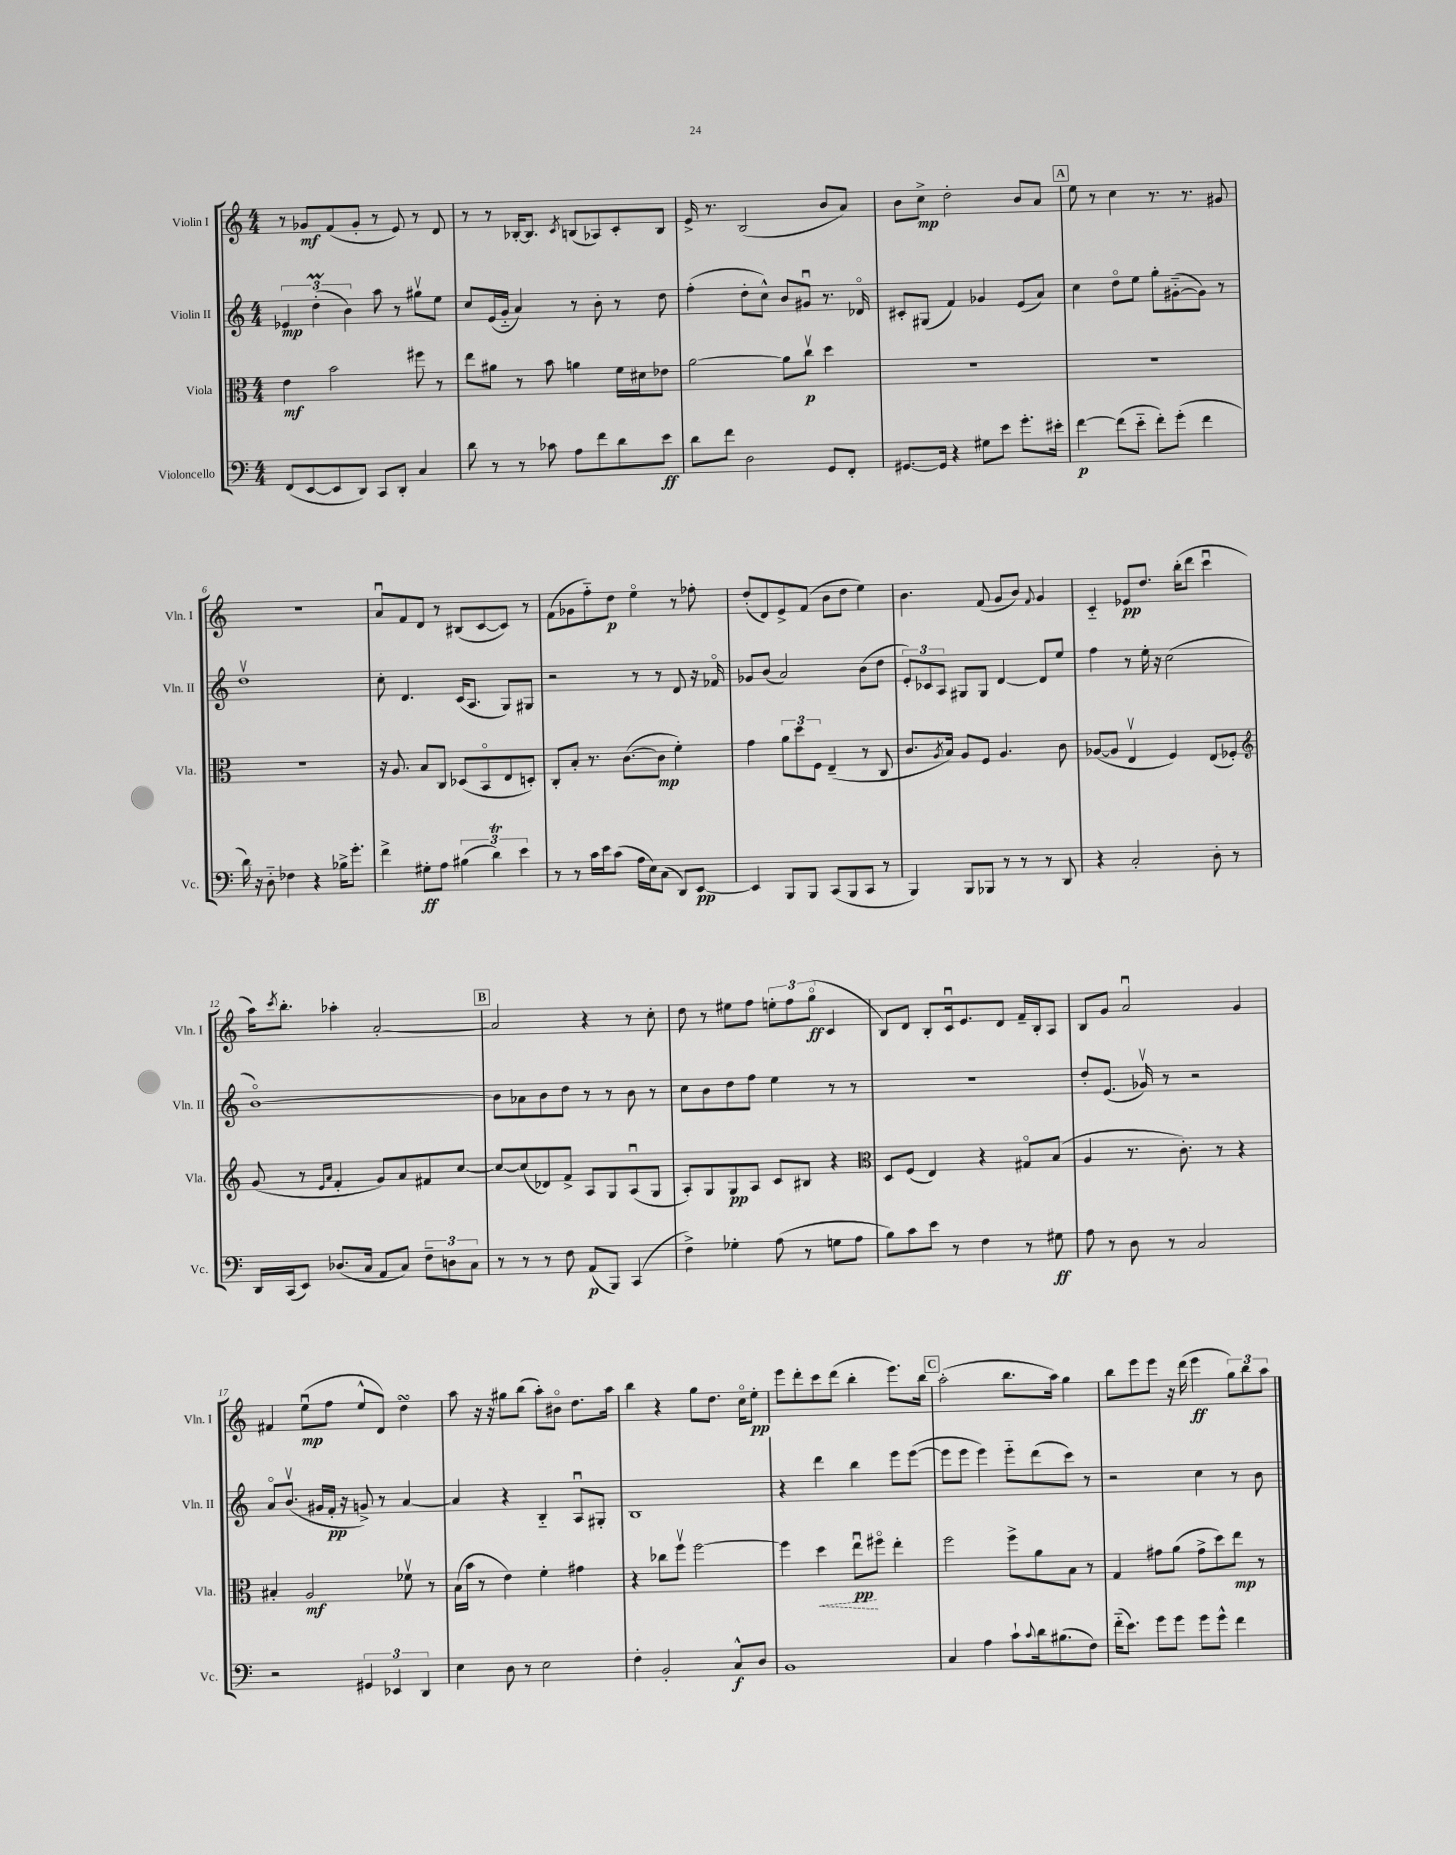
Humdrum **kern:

**kern	**dynam	**kern	**dynam	**kern	**dynam	**kern	**dynam
*part4	*part4	*part3	*part3	*part2	*part2	*part1	*part1
*staff4	*staff4	*staff3	*staff3	*staff2	*staff2	*staff1	*staff1
*I"Violoncello	*	*I"Viola	*	*I"Violin II	*	*I"Violin I	*
*I'Vc.	*	*I'Vla.	*	*I'Vln. II	*	*I'Vln. I	*
*clefF4	*	*clefC3	*	*clefG2	*	*clefG2	*
*k[]	*	*k[]	*	*k[]	*	*k[]	*
*M4/4	*	*M4/4	*	*M4/4	*	*M4/4	*
=1	=1	=1	=1	=1	=1	=1	=1
(8FF/L	.	4e\	mf	6e-X/	mp	8r	.
[8EE/	.	.	.	.	.	8g-X/L	mf
.	.	.	.	(6ddM'\	.	.	.
8EE/]	.	2b\	.	.	.	(8f/	.
.	.	.	.	6b\)	.	.	.
8DD/J)	.	.	.	.	.	8g-'/J	.
8CC/L	.	.	.	8aa\	.	8r	.
8DD'/J	.	.	.	8r	.	8e/)	.
4C/	.	8ff#X\	.	8gg#Xv\L	.	8r	.
.	.	8r	.	8ee\J	.	8d/	.
=2	=2	=2	=2	=2	=2	=2	=2
8d\	.	8ee\L	.	8cc/L	.	8r	.
8r	.	8a#X\J	.	(16e/L	.	8r	.
.	.	.	.	16g/JJ	.	.	.
8r	.	8r	.	4a/)	.	[16B-X'/KL	.
.	.	.	.	.	.	8.B-/J]	.
8c-X\	.	8b\	.	.	.	.	.
.	.	.	.	.	.	8qc/	.
8A\L	.	4an\	.	8r	.	(8Bn/L	.
8f\	.	.	.	8b'\	.	8A-X/)	.
8d\	.	16f\LL	.	8r	.	8c'/	.
.	.	16d#X\J	.	.	.	.	.
8e\J	ff	8e-X\J	.	8dd\	.	8B/J	.
=3	=3	=3	=3	=3	=3	=3	=3
8d\L	.	[2a\	.	(4ff'\	.	16e^/	.
.	.	.	.	.	.	8.r	.
8f\J	.	.	.	.	.	.	.
2D\	.	.	.	8dd'\L	.	(2B/	.
.	.	.	.	8cc^^\J)	.	.	.
.	.	8a\L]	.	8b/L	.	.	.
.	.	8ccv\J	p	8g#Xu/J	.	.	.
8GG/L	.	4dd\	.	8.r	.	8b/L	.
8FF'/J	.	.	.	.	.	8a/J)	.
.	.	.	.	16d-X/	.	.	.
=4	=4	=4	=4	=4	=4	=4	=4
[8.GG#X/L	.	1r	.	8c#X'/L	.	8b\L	.
.	.	.	.	(8G#X/J	.	8cc^\J	mp
16GG#/Jk]	.	.	.	.	.	.	.
4r	.	.	.	4f/)	.	2dd'\	.
8G#X\L	.	.	.	4g-X/	.	.	.
8e\J	.	.	.	.	.	.	.
8.g'\L	.	.	.	(8e/L	.	8b/L	.
.	.	.	.	8a/J)	.	8a/J	.
16e#X'\Jk	.	.	.	.	.	.	.
!!LO:REH:place=s1:t=A
=5	=5	=5	=5	=5	=5	=5	=5
[4f\	p	1r	.	4cc\	.	8ee\	.
.	.	.	.	.	.	8r	.
(8f\L]	.	.	.	8dd\L	.	4cc\	.
8e\J	.	.	.	8ee\J	.	.	.
8f'\L)	.	.	.	8gg'\L	.	8.r	.
(8g'\J	.	.	.	([8g#X\	.	.	.
.	.	.	.	.	.	8.r	.
4f\	.	.	.	8g#\J])	.	.	.
.	.	.	.	8r	.	8g#X/	.
!!LO:LB:g=z
=6	=6	=6	=6	=6	=6	=6	=6
16d\)	.	1r	.	1ddv	.	1r	.
16r	.	.	.	.	.	.	.
8D\	.	.	.	.	.	.	.
4F-X\	.	.	.	.	.	.	.
4r	.	.	.	.	.	.	.
16B-X^\KL	.	.	.	.	.	.	.
8.g'\J	.	.	.	.	.	.	.
=7	=7	=7	=7	=7	=7	=7	=7
4f^\	.	16r	.	8cc'\	.	8au/L	.
.	.	8.A/	.	.	.	.	.
.	.	.	.	4.d/	.	8f/	.
8G#X'\L	ff	8B/L	.	.	.	8d/J	.
8A\J	.	8C/J	.	.	.	8r	.
(6B#X\	.	(8D-X/L	.	(16c/KL	.	(8B#X/L	.
.	.	.	.	8.A/J	.	.	.
.	.	8BB/	.	.	.	[8c/	.
6dT\)	.	.	.	.	.	.	.
.	.	8E/	.	8G/L)	.	8c/J])	.
6e\	.	.	.	.	.	.	.
.	.	8Dn'/J)	.	8G#X/J	.	8r	.
=8	=8	=8	=8	=8	=8	=8	=8
8r	.	8C'/L	.	2r	.	(8f\L	.
8r	.	8B'/J	.	.	.	8g-X\	.
16c\LL	.	8.r	.	.	.	8ff\)	.
16e\J	.	.	.	.	.	.	.
(8c\J	.	.	.	.	.	8dd\J	p
.	.	([8.c\L	.	.	.	.	.
16A\LL	.	.	.	8r	.	4ee\	.
16E\J)	.	.	.	.	.	.	.
(8C\J	.	8c\J]	mp	8r	.	.	.
8DD/L)	.	4f'\)	.	8d/	.	8r	.
[8EE/J	pp	.	.	16r	.	8ff-X'\	.
.	.	.	.	16f-X/	.	.	.
=9	=9	=9	=9	=9	=9	=9	=9
4EE/]	.	4g\	.	8g-X/L	.	(8dd'/L	.
.	.	.	.	(8b/J	.	8d/)	.
8BBB/L	.	12a\L	.	2a/)	.	8e^/	.
.	.	12dd\	.	.	.	.	.
8BBB/J	.	.	.	.	.	(8f/J	.
.	.	12F\J	.	.	.	.	.
(8CC/L	.	(4E~/	.	.	.	8b\L	.
8BBB/	.	.	.	.	.	8dd\J	.
8CC/J	.	8r	.	(8b\L	.	4ee\)	.
8r	.	8C/	.	8dd\J	.	.	.
=10	=10	=10	=10	=10	=10	=10	=10
4BBB/)	.	8.c/L	.	12e'/L)	.	4.b\	.
.	.	.	.	12c-X/	.	.	.
.	.	.	.	12A/J	.	.	.
.	.	8qA/	.	.	.	.	.
.	.	16B/Jk)	.	.	.	.	.
8BBB/L	.	8A/L	.	8G#X/L	.	.	.
8BBB-X/J	.	8F/J	.	8G#/J	.	(8f/	.
8r	.	4.A/	.	[4d/	.	8g/L	.
8r	.	.	.	.	.	8b/J)	.
.	.	.	.	.	.	8qqf/	.
8r	.	.	.	8d/L]	.	4g/	.
8DD/	.	8c\	.	8ee/J	.	.	.
=11	=11	=11	=11	=11	=11	=11	=11
4r	.	([8A-X/L	.	4ff\	.	4c/	.
.	.	8A-/J]	.	.	.	.	.
2C'/	.	4Ev/	.	8r	.	8e-X/L	pp
.	.	.	.	16ee'\	.	8.dd/J	.
.	.	.	.	16r	.	.	.
.	.	4F/)	.	(2cc\	.	.	.
.	.	.	.	.	.	(16bb'\KL	.
.	.	.	.	.	.	8ddd\J	.
8D'\	.	(8E/L	.	.	.	4cccu\	.
8r	.	8F-X'/J)	.	.	.	.	.
!!LO:LB:g=z
=12	=12	=12	=12	=12	=12	=12	=12
*	*	*clefG2	*	*	*	*	*
16DD/LL	.	(8g/	.	[1b)	.	16aa\KL)	.
.	.	.	.	.	.	8qccc/	.
(16CC/J	.	.	.	.	.	8.bb'\J	.
8EE/J)	.	8r	.	.	.	.	.
.	.	16qqe/LL	.	.	.	.	.
.	.	16qqa/JJ	.	.	.	.	.
(8.D-X/L	.	4f'/	.	.	.	4aa-X'\	.
16C/Jk	.	.	.	.	.	.	.
8AA/L	.	8g/L)	.	.	.	[2a'/	.
8C/J)	.	8a/	.	.	.	.	.
12F~\L	.	8f#X/	.	.	.	.	.
12Dn\	.	.	.	.	.	.	.
.	.	[8cc/J	.	.	.	.	.
12C\J	.	.	.	.	.	.	.
!!LO:REH:place=s1:t=B
=13	=13	=13	=13	=13	=13	=13	=13
8r	.	8cc/L_	.	8b\L]	.	2a/]	.
8r	.	(8cc/]	.	8a-X\	.	.	.
8r	.	8d-X/)	.	8b\	.	.	.
8F\	.	8f^/J	.	8dd\J	.	.	.
(8AA/L	p	8A/L	.	8r	.	4r	.
8BBB/J)	.	8G/	.	8r	.	.	.
(4CC/	.	(8Au/	.	8b\	.	8r	.
.	.	8G/J	.	8r	.	8cc'\	.
=14	=14	=14	=14	=14	=14	=14	=14
4F^\)	.	8A'/L)	.	8cc\L	.	8dd\	.
.	.	8G/	.	8b\	.	8r	.
4G-X'\	.	8G/	pp	8dd\	.	8ee#X\L	.
.	.	8A/J	.	8ff\J	.	8ff\J	.
(8A\	.	8c/L	.	4ee\	.	12een'\L	.
.	.	.	.	.	.	12ff\	.
8r	.	8B#X/J	.	.	.	.	.
.	.	.	.	.	.	(12gg\J	ff
8Gn\L	.	4r	.	8r	.	4c/	.
8A\J	.	.	.	8r	.	.	.
=15	=15	=15	=15	=15	=15	=15	=15
*	*	*clefC3	*	*	*	*	*
8B\L)	.	8D/L	.	1r	.	8B/L)	.
8c\	.	(8F/J	.	.	.	8d/J	.
8e\J	.	4E/)	.	.	.	8B'/L	.
8r	.	.	.	.	.	16cu/k	.
.	.	.	.	.	.	8.e/	.
4F\	.	4r	.	.	.	.	.
.	.	.	.	.	.	8d/J	.
8r	.	8G#X/L	.	.	.	16f~/LL	.
.	.	.	.	.	.	16B'/J	.
8G#X\	ff	(8B/J	.	.	.	8A/J	.
=16	=16	=16	=16	=16	=16	=16	=16
8A\	.	4A/	.	8dd'/L	.	8B/L	.
8r	.	.	.	(8.e/J	.	8g/J	.
8D\	.	8.r	.	.	.	2au/	.
.	.	.	.	16g-Xv/)	.	.	.
8r	.	.	.	8r	.	.	.
.	.	8.c'\)	.	.	.	.	.
2C/	.	.	.	2r	.	.	.
.	.	8r	.	.	.	.	.
.	.	4r	.	.	.	4g/	.
!!LO:LB:g=z
=17	=17	=17	=17	=17	=17	=17	=17
2r	.	4B#X'/	.	8a/L	.	4f#X/	.
.	.	.	.	(8.bv/J	.	.	.
.	.	2A/	mf	.	.	(8eeu\L	mp
.	.	.	.	16g#X/LL	.	.	.
.	.	.	.	16f'/JJ	pp	8ff\J	.
.	.	.	.	16r	.	.	.
6GG#X/	.	.	.	8gn^/)	.	8ee^^/L	.
.	.	.	.	8r	.	8d/J)	.
6EE-X/	.	.	.	.	.	.	.
.	.	8f-Xv\	.	[4a/	.	4ddsSSS\	.
6DD/	.	.	.	.	.	.	.
.	.	8r	.	.	.	.	.
=18	=18	=18	=18	=18	=18	=18	=18
4E\	.	(16B\LL	.	4a/]	.	8aa\	.
.	.	16b\JJ	.	.	.	.	.
.	.	8r	.	.	.	16r	.
.	.	.	.	.	.	16r	.
8D\	.	4e\)	.	4r	.	8gg#X\L	.
8r	.	.	.	.	.	(8bb\J	.
2E\	.	4f'\	.	4B/	.	8aa'\L)	.
.	.	.	.	.	.	8b#X\J	.
.	.	4g#X\	.	8Au/L	.	8.dd\L	.
.	.	.	.	8G#X'/J	.	.	.
.	.	.	.	.	.	16aa\Jk	.
=19	=19	=19	=19	=19	=19	=19	=19
4F'\	.	4r	.	1B	.	4bb\	.
2BB'/	.	8cc-X\L	.	.	.	4r	.
.	.	8ffv\J	.	.	.	.	.
.	.	[2ff\	.	.	.	8gg\L	.
.	.	.	.	.	.	8.dd\J	.
8C^^/L	f	.	.	.	.	.	.
.	.	.	.	.	.	16cc\KL	.
8D/J	.	.	.	.	.	8ee'\J	pp
=20	=20	=20	=20	=20	=20	=20	=20
1BB	.	4ff\]	.	4r	.	8eee\L	.
.	.	.	.	.	.	8ddd'\	.
!	!	!	!LO:HP:b	!	!	!	!
.	.	4dd\	<	4ddd\	.	8ccc\	.
.	.	.	.	.	.	(8ddd\J	.
.	.	8eeu\L	pp	4bb\	.	4bb'\	.
.	.	8ff#X\J	[	.	.	.	.
.	.	4ee'\	.	8eee\L	.	8.eee\L)	.
.	.	.	.	([8eee\J	.	.	.
.	.	.	.	.	.	16bb\Jk	.
!!LO:REH:place=s1:t=C
=21	=21	=21	=21	=21	=21	=21	=21
4C/	.	2ff\	.	8eee\L]	.	(2aa'\	.
.	.	.	.	8eee\J	.	.	.
4A\	.	.	.	4eee\)	.	.	.
8c`\L	.	8ff^\L	.	8eee\L	.	8.bb\L	.
8qqc/	.	.	.	.	.	.	.
16d\k	.	8a\	.	(8ddd\	.	.	.
(8.B#X\	.	.	.	.	.	16aa\Jk)	.
.	.	8B\J	.	8ccc\J)	.	4gg\	.
8F\J)	.	8r	.	8r	.	.	.
=22	=22	=22	=22	=22	=22	=22	=22
(16f\KL	.	4G/	.	2r	.	8bb\L	.
8.e\J)	.	.	.	.	.	.	.
.	.	.	.	.	.	8eee\	.
8g\L	.	8g#X\L	.	.	.	8eee\J	.
8g\J	.	(8a\J	.	.	.	16r	.
.	.	.	.	.	.	(16ddd\	.
8g\L	.	8g#^\L	.	4cc\	.	4eee\	ff
8g^^\J	.	8dd\)	.	.	.	.	.
4f\	.	8ee\J	mp	8r	.	12gg\L)	.
.	.	.	.	.	.	12bb\	.
.	.	8r	.	8b\	.	.	.
.	.	.	.	.	.	12aa\J	.
==	==	==	==	==	==	==	==
*-	*-	*-	*-	*-	*-	*-	*-
